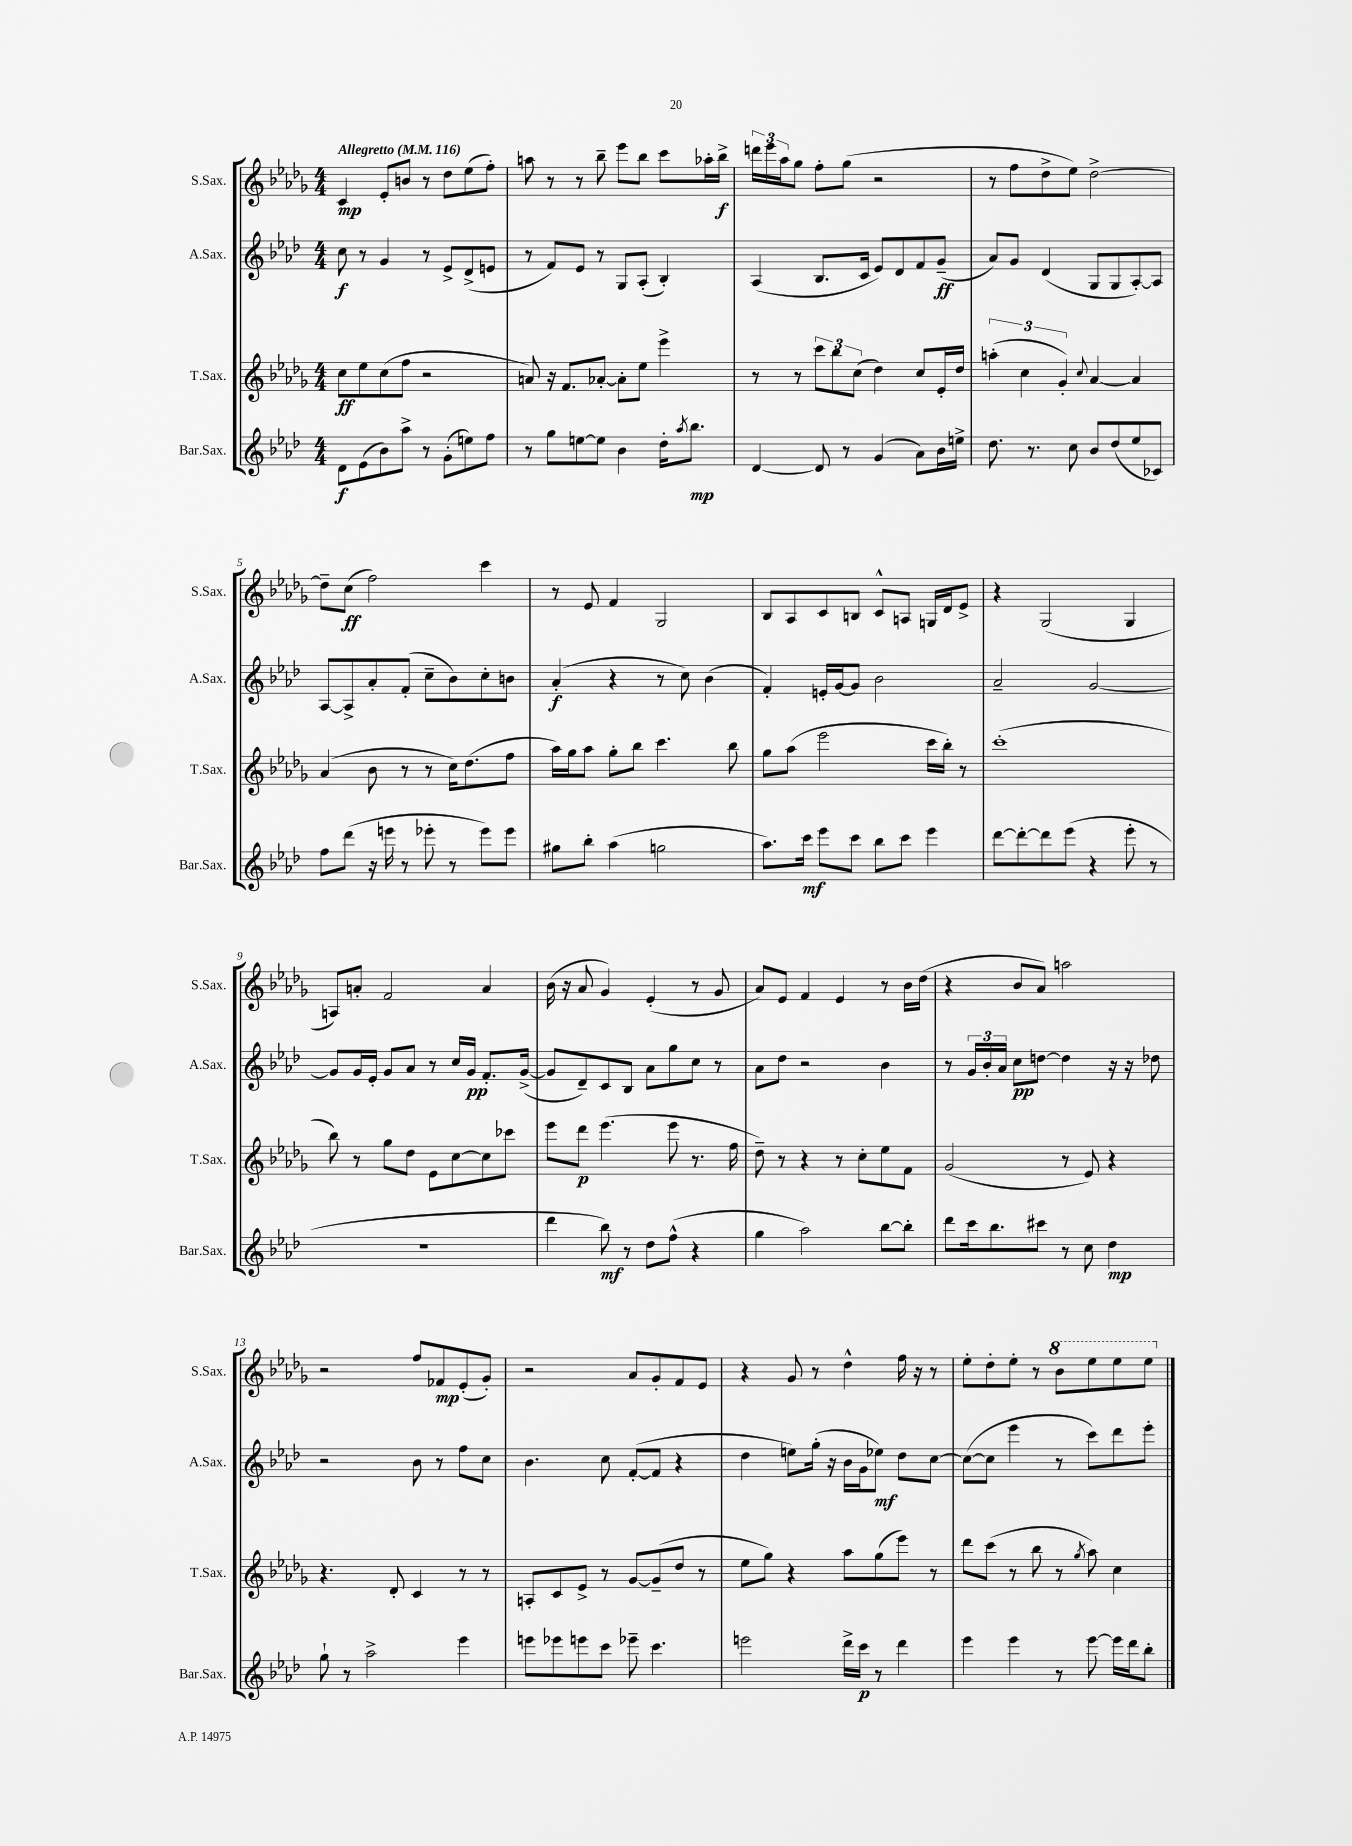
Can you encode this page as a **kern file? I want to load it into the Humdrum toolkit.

**kern	**kern	**kern	**kern
*staff4	*staff3	*staff2	*staff1
*clefG2	*clefG2	*clefG2	*clefG2
*k[b-e-a-d-]	*k[b-e-a-d-g-]	*k[b-e-a-d-]	*k[b-e-a-d-g-]
*M4/4	*M4/4	*M4/4	*M4/4
*MM116	*MM116	*MM116	*MM116
8d-	8cc	8cc	4c
(8e-	8ee-	8r	.
8b-)	(8cc	4g	8e-'
8aa-^	8ff	.	8b
8r	2r	8r	8r
(8g'	.	8e-^	8dd-
8ee)	.	(8d-^	(8ee-
8ff	.	8e	8ff')
=	=	=	=
8r	8a)	8r	8aa
8gg	16r	8f)	8r
.	8.f	.	.
[8ee	.	8e-	8r
8ee]	[8a-'	8r	8bb-~
4b-	8a-']	8G	8eee-
.	8ee-	(8A-'	8bb-
16dd-'	4eee-^	4B-')	8ccc
8qaa-	.	.	.
8.bb-	.	.	.
.	.	.	16aa-'
.	.	.	16bb-^
=	=	=	=
[4d-	8r	(4A-	24ddd
.	.	.	24eee-
.	.	.	24aa-
.	8r	.	8gg-
8d-]	12ccc	8.B-	8ff'
.	12bb-	.	.
8r	.	.	(8gg-
.	(12cc	.	.
.	.	16c	.
(4g	4dd-)	8e-)	2r
.	.	8d-	.
8a-)	8cc	8f	.
16b-	16e-'	(8g~	.
16ee^	16dd-	.	.
=	=	=	=
8.dd-	(6aa'	8a-)	8r
.	.	8g	8ff
.	6cc	.	.
8.r	.	.	.
.	.	(4d-	8dd-^
.	6g-')	.	.
8cc	.	.	8ee-)
.	8qqcc	.	.
8b-	[4a-	8G	[2dd-^
(8dd-	.	8G	.
8ee-	4a-]	[8A-')	.
8c-)	.	8A-]	.
=	=	=	=
8ff	(4a-	[8A-	8dd-~]
(8ddd-	.	8A-^]	(8cc
16r	8b-	8a-'	2ff)
16eee	.	.	.
8r	8r	(8f'	.
8eee-'	8r	8cc~	.
8r	16cc)	8b-)	.
.	(8.dd-	.	.
8eee-)	.	8cc'	4ccc
8eee-	8ff	8b	.
=	=	=	=
8gg#	16aa-)	(4a-'	8r
.	16gg-	.	.
8bb-'	8aa-	.	8e-
(4aa-	8gg-'	4r	4f
.	8bb-	.	.
2gg	4.ccc	8r	2G-
.	.	8cc)	.
.	.	(4b-	.
.	8bb-	.	.
=	=	=	=
8.aa-)	8gg-	4f')	8B-
.	(8aa-	.	8A-
16ccc	.	.	.
8eee-	2eee-	16e'	8c
.	.	[16g	.
8ccc	.	8g]	8B
8bb-	.	2b-	8c^^
8ccc	.	.	8A
4eee-	16ccc	.	16G
.	16bb-')	.	16d-
.	8r	.	8e-^
=	=	=	=
[8ddd-	(1ccc'	2a-~	4r
8ddd-'_	.	.	.
8ddd-]	.	.	(2G-
(8eee-	.	.	.
4r	.	[2g	.
8eee-'	.	.	4G-
8r	.	.	.
=	=	=	=
1r	8bb-)	8g]	8A)
.	8r	16g	8a'
.	.	16e-'	.
.	8gg-	8g	2f
.	8dd-	8a-	.
.	8e-	8r	.
.	[8cc	16cc	.
.	.	16g	.
.	8cc]	8.f'	4a
.	8ccc-	.	.
.	.	([16g^	.
=	=	=	=
4ddd-	8eee-	8g]	(16b-
.	.	.	16r
.	8ddd-	8d-~)	8a-
8bb-)	(4.eee-	8c	4g-)
8r	.	8B-	.
8dd-	.	8a-	(4e-'
(8ff^^	8eee-	8gg	.
4r	8.r	8cc	8r
.	.	8r	8g-
.	16ff	.	.
=	=	=	=
4gg	8dd-~)	8a-	8a-)
.	8r	8dd-	8e-
2aa-)	4r	2r	4f
.	8r	.	4e-
.	8cc'	.	.
[8bb-	8ee-	4b-	8r
8bb-']	8f	.	16b-
.	.	.	(16dd-
=	=	=	=
8ddd-	(2g-	8r	4r
16ccc	.	24g	.
.	.	24b-'	.
8.bb-	.	.	.
.	.	24a-	.
.	.	8cc	8b-
8ccc#	.	[8dd	8a-)
8r	8r	4dd]	2aa
8cc	8e-)	.	.
4dd-	4r	16r	.
.	.	16r	.
.	.	8dd-	.
=	=	=	=
8gg`	4.r	2r	2r
8r	.	.	.
2aa-^	.	.	.
.	8d-'	.	.
.	4c	8b-	8ff
.	.	8r	8f-
4eee-	8r	8ff	(8e-'
.	8r	8cc	8g-')
=	=	=	=
8eee	8A'	4.b-	2r
8eee-	8c	.	.
8eee	8e-^	.	.
8ccc	8r	8cc	.
8eee-~	[8g-	([8f'	8a-
4.ccc	(8g-~]	8f]	8g-'
.	8dd-	4r	8f
.	8r	.	8e-
=	=	=	=
2eee	8ee-	4dd-	4r
.	8gg-)	.	.
.	4r	8ee)	8g-
.	.	(16gg'	8r
.	.	16r	.
16ddd-^	8aa-	16b-	4dd-^^
16ccc	.	16g	.
8r	(8gg-	8ee-)	.
4ddd-	8eee-)	8dd-	16ff
.	.	.	16r
.	8r	[8cc	8r
=	=	=	=
4eee-	8ddd-	(8cc_	8ee-'
.	(8ccc	8cc]	8dd-'
4eee-	8r	4eee-	8ee-'
.	8bb-	.	8r
8r	8r	8r	8bb-
.	8qgg-	.	.
[8eee-	8aa-)	8ccc)	8eee-
16eee-]	4cc	8ddd-	8eee-
16ddd-	.	.	.
8bb-'	.	8eee-'	8eee-
==	==	==	==
*-	*-	*-	*-
